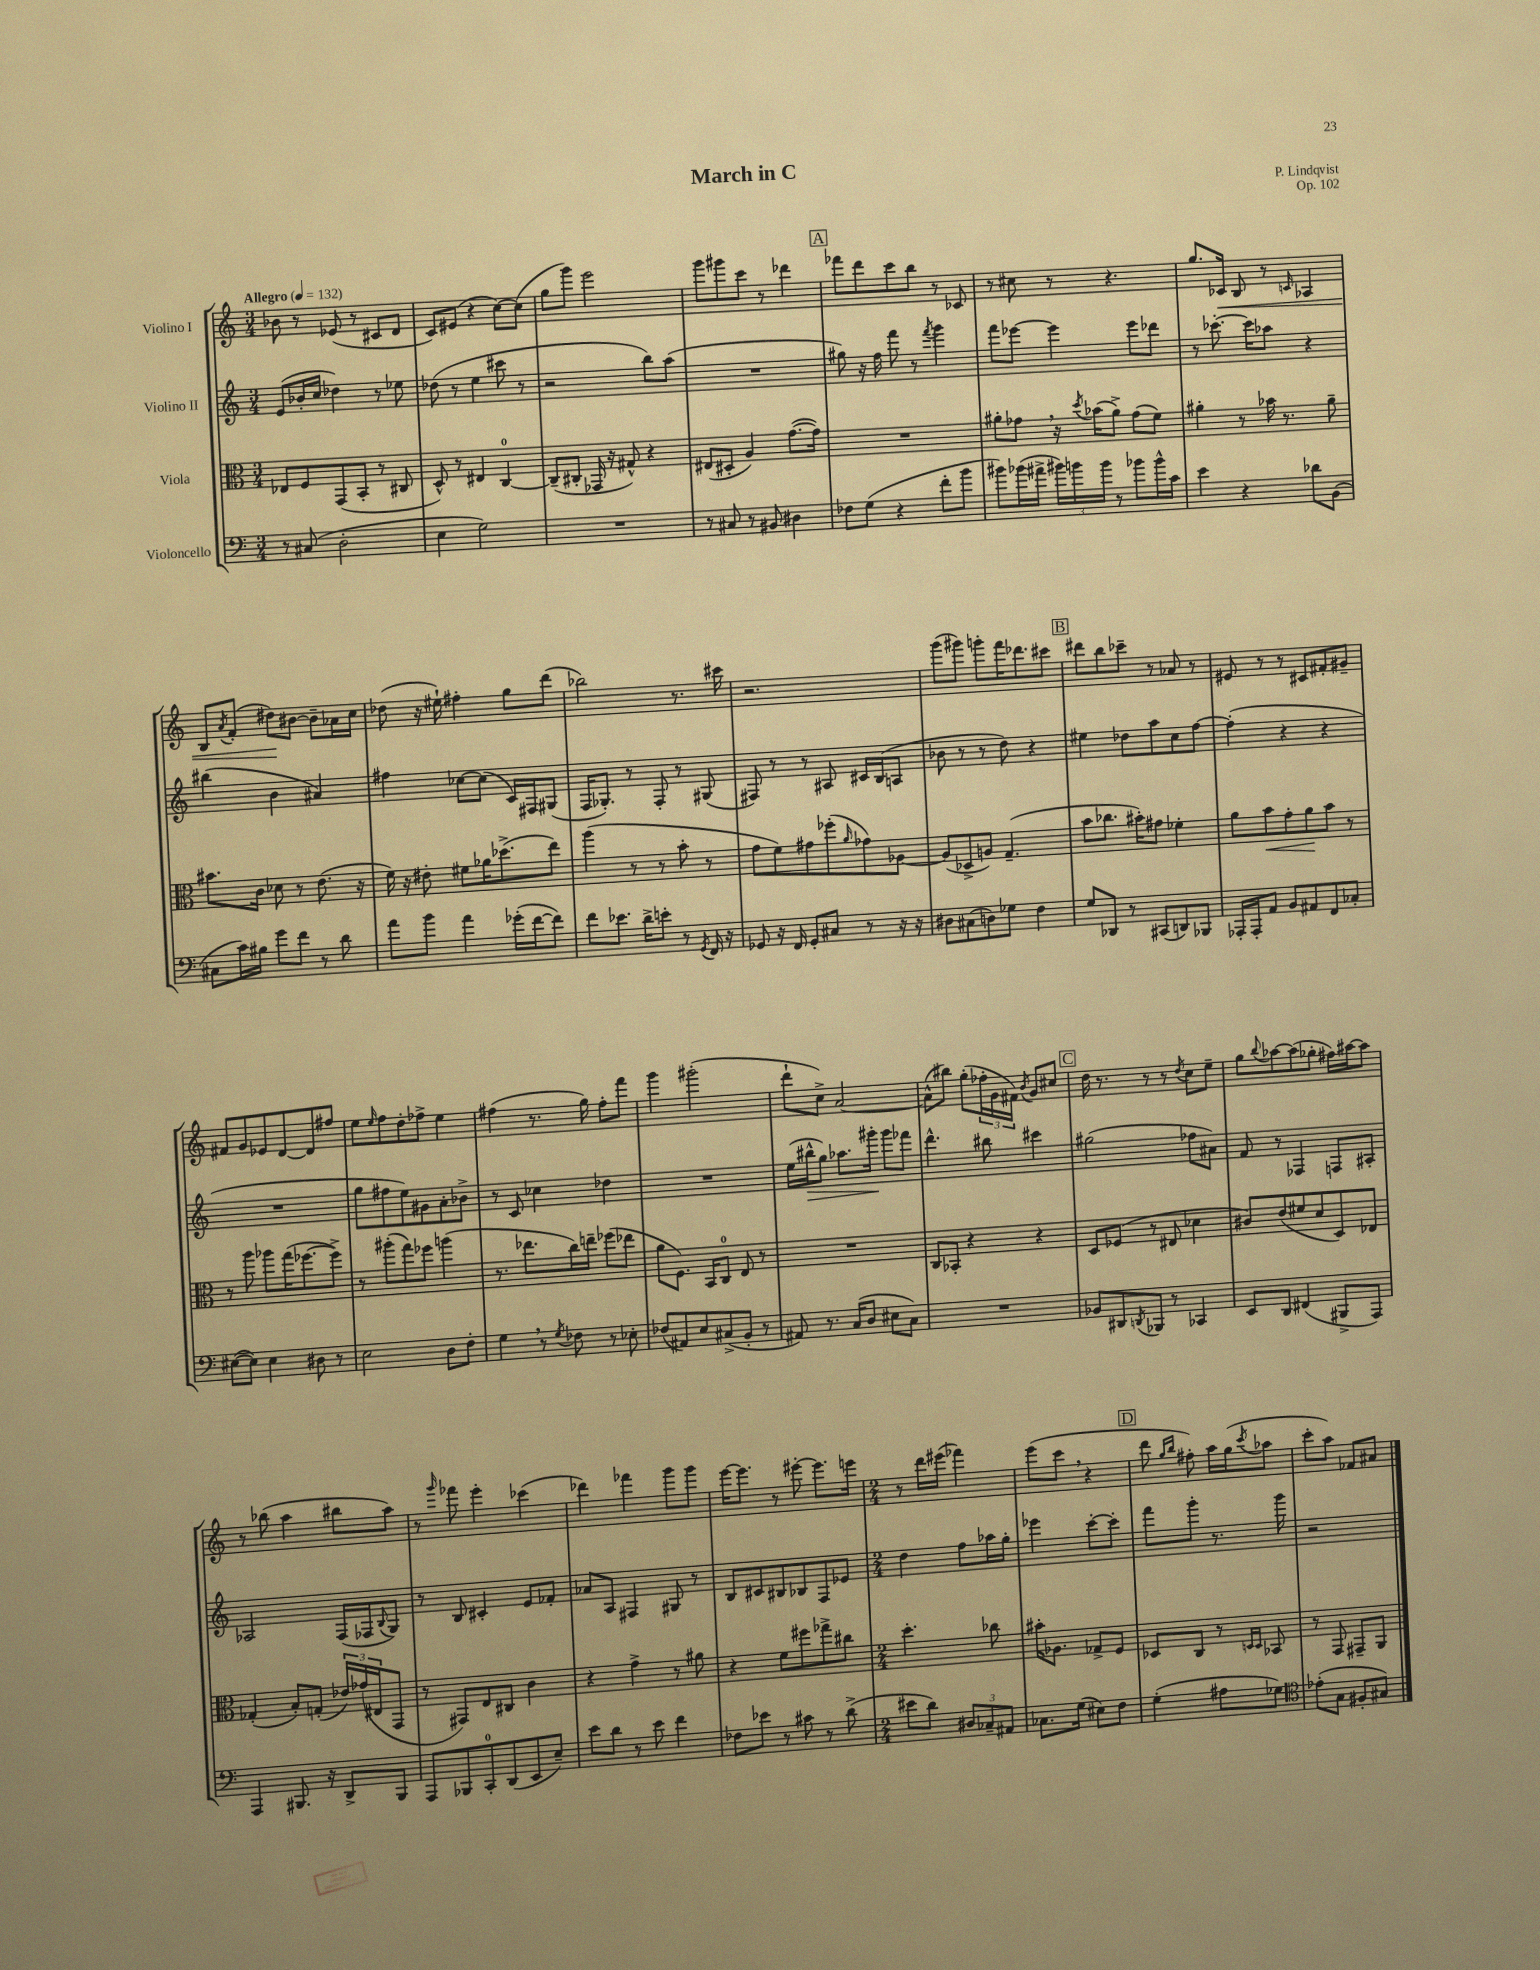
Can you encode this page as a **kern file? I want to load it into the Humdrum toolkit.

**kern	**kern	**kern	**kern
*staff4	*staff3	*staff2	*staff1
*clefF4	*clefC3	*clefG2	*clefG2
*k[]	*k[]	*k[]	*k[]
*M3/4	*M3/4	*M3/4	*M3/4
*MM132	*MM132	*MM132	*MM132
8r	8E-	(8e	8b-
(8C#	8F	16b-'	8r
.	.	16cc	.
2D'	(8GG	4dd-)	(8e-
.	8BB'	.	8r
.	8r	8r	8c#
.	8C#	8ee-	8d
=	=	=	=
4E	8D^^)	(8dd-	8c)
.	8r	8r	(8e#
2G)	4E#	4ee	4r
.	[4C	8ccc#	[8cc)
.	.	8r	(8cc]
=	=	=	=
2.r	(8C~]	2r	8gg
.	8C#'	.	8ggg)
.	16GG-	.	2eee
.	16r	.	.
.	8G#^^)	.	.
.	4r	8bb)	.
.	.	(8aa	.
=	=	=	=
8r	(8E#	2.r	8ggg
8C#	8D#'	.	8ggg#
8r	4A)	.	8ccc
8BB#	.	.	8r
4D#	([8.g	.	4ddd-
.	16g])	.	.
=	=	=	=
8F-	2.r	8gg#)	8fff-
(8G	.	16r	8ddd
.	.	16ff	.
4r	.	8fff	8ccc
.	.	8r	8bb
.	.	8qfff	.
8f'	.	4ggg	8r
8b	.	.	8c-
=	=	=	=
8b#)	8a#'	8fff	8r
(16b-	8g-	[8eee-	8cc#
16a#^	.	.	.
24b#)	16r	4eee-]	8r
24b	.	.	.
.	8qdd	.	.
.	(16b-	.	.
24b	.	.	.
8r	8a#^)	.	4.r
8b-	(8g-	8eee-	.
16b-^^	8f)	8ddd-	.
16c	.	.	.
=	=	=	=
4e	4a#'	8r	8.gg
.	.	[8.ccc-'	.
.	.	.	16c-
4r	8r	.	8B
.	.	16ccc-]	.
.	16b-	8aa-	8r
.	8.r	.	.
.	.	.	16qqc
8d-	.	4r	4A-
(8BB	8a#~	.	.
=	=	=	=
8C#	8.b#	(4bb#	8B
.	.	.	8qa
16c)	.	.	(8f'
16B#	16c	.	.
8g	8d-	4b	8dd#)
8f	8r	.	[8b#
8r	(8.e	4a#)	8b#~]
8d	.	.	16a-
.	16r	.	16cc
=	=	=	=
8a	16f)	4ff#	(8dd-
.	16r	.	.
8b	8e#'	.	16r
.	.	.	16ee#`)
4a	8f#	[8cc-	4ff#'
.	16a-	(8cc-]	.
.	(8.dd-^	.	.
(16g-'	.	16c)	8gg
[16f	.	16F#	.
8f])	8ee)	(8G#	(8ddd
=	=	=	=
8f	(4aa	16F	2bb-)
.	.	8.G-')	.
8.e-	.	.	.
.	8r	8r	.
16d^	.	.	.
8e'	8r	8F'	.
8r	8b'	8r	8.r
8qGG	.	.	.
16FF	8r	(8G#	.
16r	.	.	16ccc#
=	=	=	=
8GG-	8g	8F#)	2.r
16r	8f)	8r	.
16FF	.	.	.
8GG-'	8g#	8r	.
8C#	(8ff-'	8A#	.
.	16qqa	.	.
8r	8g-)	16c#	.
.	.	(16B	.
16r	[8A-	8A	.
16r	.	.	.
=	=	=	=
8D#	(8A-]	8b-	(8ggg
(8C#	8D-^	8r	8ggg#)
8D)	8A)	8r	8ggg'
8G-	(4.G~	8dd)	16fff
.	.	.	8.ddd-
4F	.	4r	.
.	.	.	8ccc#
=	=	=	=
8G	8b	4ee#	8ddd#
8DD-	8.cc-	.	8bb
8r	.	8dd-	8ccc-~
.	16b#')	.	.
(8CC#	8g#	8aa	8r
8DD)	4f-'	8cc	8a-
8BBB-	.	[8ff	8r
=	=	=	=
16AAA-'	8a	(4ff']	8e#
16AAA-'	.	.	.
8AA	8b	.	8r
8BB	8g'	4r	8r
8AA#	8a	.	8c#
8FF	8b	4r	8f#'
8C-'	8r	.	8g#~
=	=	=	=
([8E#	8r	2.r	8f#
8E#])	8aa	.	8g
4E#	8aa-	.	8e-
.	(16gg	.	[8d
.	[8.ff-	.	.
8D#	.	.	8d]
8r	8ff-^])	.	8ff#
=	=	=	=
2E	8r	8gg	8ee
.	.	.	16qqee
.	(8aa#'	8ff#	8ff
.	8gg)	8ee)	8dd'
.	8ff-	8g#	8ff-^
8D	(4aa	8a'	4ee
8F'	.	8b-^	.
=	=	=	=
4G	8.r	8r	(4ff#
.	.	8c	.
.	8.ee-	.	.
8r	.	4cc-	8.r
8qG	.	.	.
8F-	16cc)	.	.
.	16ee~	.	16gg)
8r	(8ff-	4dd-	8ff#'
8E-'	8ee-	.	8fff
=	=	=	=
(8F-	8a	2.r	4ggg
8AA#)	8.F)	.	.
8E	.	.	(2ggg#'
.	16BB	.	.
(8C#^	8C	.	.
8BB'	8E	.	.
8r	8r	.	.
=	=	=	=
8AA#)	2.r	(16ee	8ddd`
.	.	16bb#^^	.
8.r	.	8gg)	8cc^)
.	.	8.aa-	[2a
(16C	.	.	.
8D	.	.	.
.	.	16ggg#'	.
8E#	.	8ggg#	.
8C)	.	8fff-	.
=	=	=	=
2.r	8C	4.ddd^^	(8a^^]
.	8BB-'	.	8bb#)
.	4r	.	(8gg'
.	.	8bb#	24ff-'
.	.	.	24g
.	.	.	24f#)
.	.	.	8qb
.	4r	4ccc#	8g
.	.	.	8cc#
=	=	=	=
8BB-	8D	(2gg#	16dd
.	.	.	8.r
8DD#	(8F-	.	.
8qDD	.	.	.
8BBB-	8r	.	8r
8r	8E#	.	8r
.	.	.	8qdd
4CC-	4d-	8ff-	8cc
.	.	8a#)	8ee~
=	=	=	=
8EE	8c#)	8f	8gg
.	.	.	8qqbb
8DD	(8e	8r	[8aa-
(4FF#	8f#	4F-	(8aa-]
.	8d	.	8gg-'
8BBB#^	8D)	8F	16ff#)
.	.	.	[16aa#
8AAA)	8E-	8A#'	8aa#]
=	=	=	=
4AAA	(4G-'	2A-	8r
.	.	.	(8bb-
8.BBB#	8B')	.	4aa
.	(8G'	.	.
16r	.	.	.
8DD^	24e-)	(16F	8bb#
.	(24g-	.	.
.	.	16F-	.
.	24E#	.	.
.	.	8qqB	.
8BBB#	8GG	8G)	8aa)
=	=	=	=
8AAA	8r	8r	8r
.	.	.	16qqggg
8BBB-	8GG#)	8B	8fff-
8CC'	8E	4c#'	4eee'
(8DD	8C#	.	.
8EE	4c	8e	(4ccc-
8E~)	.	8f-'	.
=	=	=	=
8e	4r	8a-	4ddd-)
8d	.	8A	.
8r	4g^	4F#	4fff-
8e	.	.	.
4f	8r	8G#	8ggg
.	8a#	8r	8ggg
=	=	=	=
8F-	4r	8B	[16eee
.	.	.	8.eee]
8e-	.	8c#	.
8r	8f	8B#	8r
8c#	8ff#	8B-	[8eee#'
8r	8gg-^	8F	8.eee#]
(8d^	8cc#	8e-	.
.	.	.	16eee
=	=	=	=
*M2/4	*M2/4	*M2/4	*M2/4
8e#	4.dd'	4dd	8r
8d)	.	.	16ddd
.	.	.	(16eee#
12D#	.	8ff	4fff-)
12C-~	.	.	.
.	8cc-	16aa-	.
12AA#	.	.	.
.	.	16gg'	.
=	=	=	=
8.C-	16b#'	4eee-	(8eee
.	8.A-	.	.
.	.	.	8ccc
(16G	.	.	.
8E#)	8G-^	[8ccc'	4r
8F	8F	8ccc']	.
=	=	=	=
(4G'	8D-	8fff	8ddd
.	.	.	16qqgg
.	.	.	16qqbb
.	8C	8ggg'	8ff#')
8A#	8r	8.r	16aa
.	.	.	(16gg
.	16qqD	.	.
.	16qqD	.	8qccc
8G-)	8BB-	.	8aa-
.	.	16ggg	.
=	=	=	=
*clefC4	*	*	*
(8e-'	8r	2r	8ccc'
8G	8GG	.	8aa)
8F#'	8GG#~	.	8f-
8G#)	8AA	.	8a#
==	==	==	==
*-	*-	*-	*-
